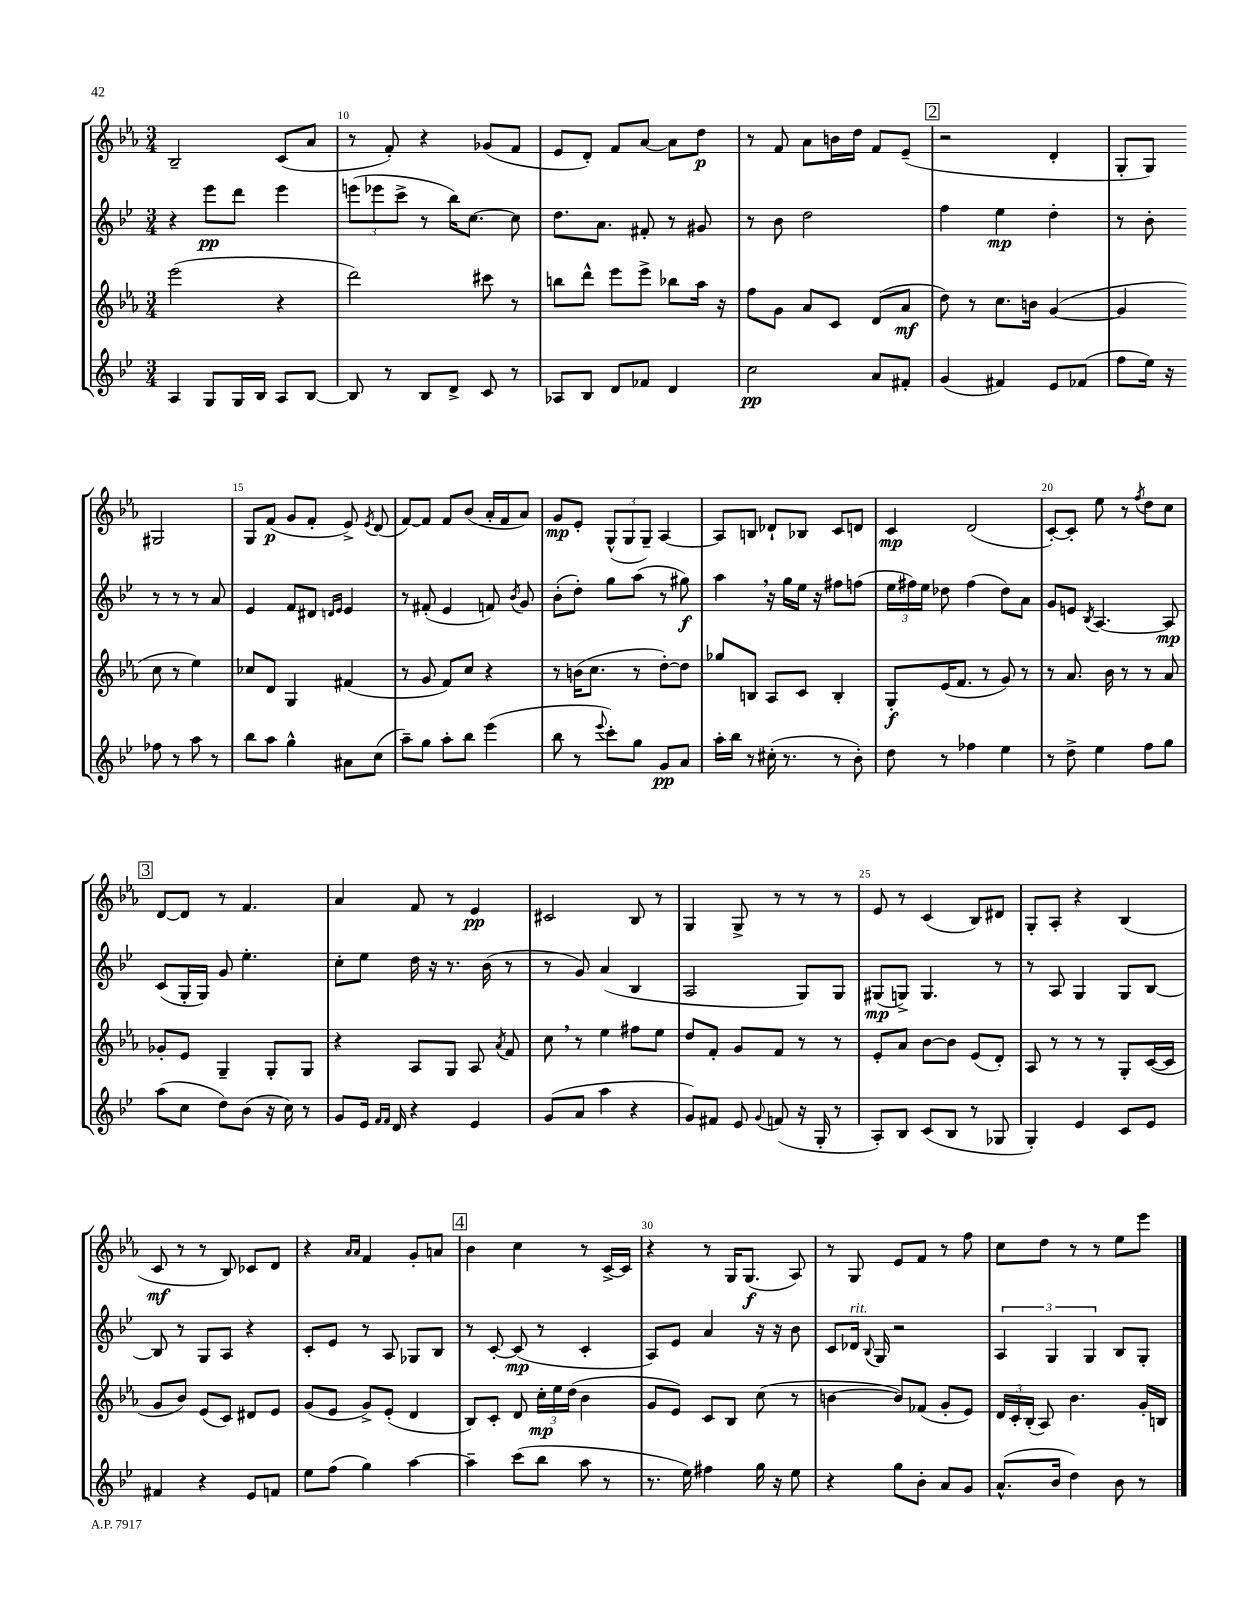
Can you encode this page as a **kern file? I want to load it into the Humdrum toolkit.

**kern	**kern	**kern	**kern
*staff4	*staff3	*staff2	*staff1
*clefG2	*clefG2	*clefG2	*clefG2
*k[b-e-]	*k[b-e-a-]	*k[b-e-]	*k[b-e-a-]
*M3/4	*M3/4	*M3/4	*M3/4
4A/	(2eee-\	4r	2B-~/
8G/L	.	8eee-\L	.
16G/L	.	8ddd\J	.
16B-/JJ	.	.	.
8A/L	4r	4eee-\	(8c/L
[8B-/J	.	.	8a-/J
=	=	=	=
8B-/]	2ddd\)	(12eee\L	8r
.	.	12eee-\	.
8r	.	.	8f'/)
.	.	12ccc^\J	.
8B-/L	.	8r	4r
8d^/J	.	16bb-\LK)	.
.	.	[8.cc\J	.
8c/	8ccc#\	.	(8g-/L
8r	8r	8cc\]	8f/J
=	=	=	=
8A-/L	8bb\L	8.dd\L	8e-/L
8B-/J	8ddd^^\J	.	8d'/J)
.	.	8.a\J	.
8d/L	8eee-\L	.	8f/L
8f-/J	8eee-^\J	8f#'/	[8a-/J
4d/	8bb-\L	8r	8a-\]L
.	16aa-\Jk	8g#/	8dd\J
.	16r	.	.
=	=	=	=
2cc\	8ff\L	8r	8r
.	8g\J	8b-\	8f/
.	8a-/L	2dd\	8a-\L
.	8c/J	.	16b\L
.	.	.	16dd\JJ
8a/L	(8d/L	.	8f/L
8f#'/J	8a-/J	.	(8e-~/J
=	=	=	=
(4g/	8dd\)	4ff\	2r
.	8r	.	.
4f#/)	8.cc\L	4ee-\	.
.	16b\Jk	.	.
8e-/L	([4g/	4dd'\	4d'/
(8f-/J	.	.	.
=	=	=	=
8ff\L	4g/]	8r	8G'/L
16ee-\Jk)	.	8b-'\	8G/J)
16r	.	.	.
8ff-\	8cc\	8r	2G#/
8r	8r	8r	.
8aa\	4ee-\)	8r	.
8r	.	8a/	.
=	=	=	=
8bb-\L	8cc-/L	4e-/	8G/L
8aa\J	8d/J	.	(8f/J
4gg^^\	4G/	8f/L	8g/L
.	.	8d#/J	8f'/J
.	.	16qqd/LL	.
.	.	16qqe-/JJ	.
8a#\L	(4f#/	4e-/	8e-^/)
.	.	.	8qe-/
(8cc\J	.	.	(8d/
=	=	=	=
8aa~\L)	8r	8r	[8f/L)
8gg\J	8g/	(8f#'/	8f/]J
8aa'\L	8f/L)	4e-/	8f/L
8bb-\J	8cc/J	.	(8b-/J
(4eee-\	4r	8f/)	16a-'/LL
.	.	.	16f/J
.	.	8qb-/	.
.	.	8g/	8a-/J)
=	=	=	=
8bb-\	8r	(8b-'\L	8g/L
8r	(16b\LK	8dd'\J)	8e-'/J
.	8.cc\J	.	.
8qqeee-/	.	.	.
8ccc'\L)	.	8gg\L	(12G^^/L
.	.	.	12G/
8gg\J	8r	(8aa\J	.
.	.	.	12G~/J)
8g/L	[8dd'\L)	8r	[4A-/
8a/J	8dd\]J	8gg#\)	.
=	=	=	=
16aa'\LL	8gg-/L	4aa\	8A-/]L
16bb-\JJ	.	.	.
8r	8B/J	.	8B/J
(16cc#'\	8A-/L	16r	8d-`/L
8.r	.	16gg\LL	.
.	8c/J	16ee-\JJ	8B-/J
.	.	16r	.
8r	4B'/	8ff#\L	8c/L
8b-'\)	.	(8ff\J	8d/J
=	=	=	=
8dd\	8G'/L	24ee-\LL	4c/
.	.	24ff#\)	.
.	.	24ee-\JJ	.
8r	(16e-/K	8dd-\	.
.	8.f/J	.	.
4ff-\	.	(4ff#\	(2d/
.	8r	.	.
4ee-\	8g/)	8dd-\L)	.
.	8r	8a\J	.
=	=	=	=
8r	8r	8g/L	[8c'/L)
8dd^\	8.a-/	8e/J	8c'/]J
.	.	8qB-/	.
4ee-\	.	[4.A/	8ee-\
.	16b-\	.	.
.	8r	.	8r
.	.	.	8qff/
8ff\L	8r	.	8dd\L
8gg\J	8a-/	8A/]	8cc\J
=	=	=	=
(8aa\L	8g-'/L	(8c/L	[8d/L
8cc\J	8e-/J	16G'/L	8d/]J
.	.	16G/JJ)	.
8dd\L)	4G~/	8g/	8r
(8b-\J	.	4.ee-'\	4.f/
16r	8G'/L	.	.
16cc\)	.	.	.
8r	8G/J	.	.
=	=	=	=
8g/L	4r	8cc'\L	4a-/
16e-/Jk	.	8ee-\J	.
16qqf/LL	.	.	.
16qqf/JJ	.	.	.
16d/	.	.	.
4r	8A-/L	16dd\	8f/
.	.	16r	.
.	8G/J	8.r	8r
4e-/	8A-/	.	4e-/
.	.	(16b-\	.
.	8qa-/	.	.
.	8f/	8r	.
=	=	=	=
(8g/L	8cc\	8r	2c#/
8a/J	8r	8g/)	.
4aa\	4ee-\	(4a/	.
4r	8ff#\L	4B-/	8B-/
.	8ee-\J	.	8r
=	=	=	=
8g/L)	8dd/L	2A/	4G/
8f#/J	8f'/J	.	.
8e-/	8g/L	.	8G^/
8qqg/	.	.	.
(8f/	8f/J	.	8r
16r	8r	8G/L)	8r
16G'/	.	.	.
8r	8r	8G/J	8r
=	=	=	=
8A'/L)	8e-'/L	(8G#/L	8e-/
8B-/J	8a-/J	8G^/J)	8r
(8c/L	[8b-\L	4.G/	(4c/
8B-/J	8b-\]J	.	.
8r	(8e-/L	.	8B-/L)
8G-/	8d'/J)	8r	8d#/J
=	=	=	=
4G'/)	8A-/	8r	8G'/L
.	8r	8A/	8A-'/J
4e-/	8r	4G/	4r
.	8r	.	.
8c/L	8G'/L	8G/L	(4B-/
8e-/J	([16c/L	[8B-/J	.
.	16c/]JJ	.	.
=	=	=	=
4f#/	8g/L	8B-/]	8c/
.	8b-/J)	8r	8r
4r	(8e-/L	8G/L	8r
.	8c/J)	8A/J	8B-/)
8e-/L	8d#/L	4r	8c-/L
8f/J	8e-/J	.	8d/J
=	=	=	=
8ee-\L	(8g/L	8c'/L	4r
(8ff\J	8e-/J	8e-/J	.
.	.	.	16qqa-/LL
.	.	.	16qqa-/JJ
4gg\)	8g^/L)	8r	4f/
.	(8e-'/J	8A/	.
[4aa\	4d/	8G-/L	8g'/L
.	.	8B-/J	8a/J
=	=	=	=
4aa~\]	8B-/L)	8r	4b-\
.	8c'/J	[8c'/	.
(8ccc\L	8d/	(8c/]	4cc\
8bb-\J	24cc'\LL	8r	.
.	24ee-\	.	.
.	(24dd\JJ	.	.
8aa\	4b-\	4c'/	8r
8r	.	.	[16c^/LL
.	.	.	16c/]JJ
=	=	=	=
8.r	8g/L	8A/L)	4r
.	8e-/J)	8e-/J	.
16ee-\)	.	.	.
4ff#\	8c/L	4a/	8r
.	8B-/J	.	16G/LK
.	.	.	(8.G/J
16gg\	(8cc\	16r	.
16r	.	16r	.
8ee-\	8r	8b-\	8A-/)
=	=	=	=
4r	[4b\	8c/L	8r
.	.	16d-/Jk	8G/
.	.	8qqB-/	.
.	.	16G/	.
8gg\L	8b/]L)	2r	8e-/L
8b-'\J	(8f-/J	.	8f/J
8a/L	8g'/L	.	8r
8g/J	8e-/J)	.	8ff\
=	=	=	=
(8.a^^/L	24d/LL	6A/	8cc\L
.	24c'/	.	.
.	(24B-'/JJ	.	.
.	8A-/)	.	8dd\J
.	.	6G/	.
16b-/Jk	.	.	.
4dd\)	4.b-\	.	8r
.	.	6G/	.
.	.	.	8r
8b-\	.	8B-/L	8ee-\L
8r	16g'/LL	8G'/J	8eee-\J
.	16B/JJ	.	.
==	==	==	==
*-	*-	*-	*-
